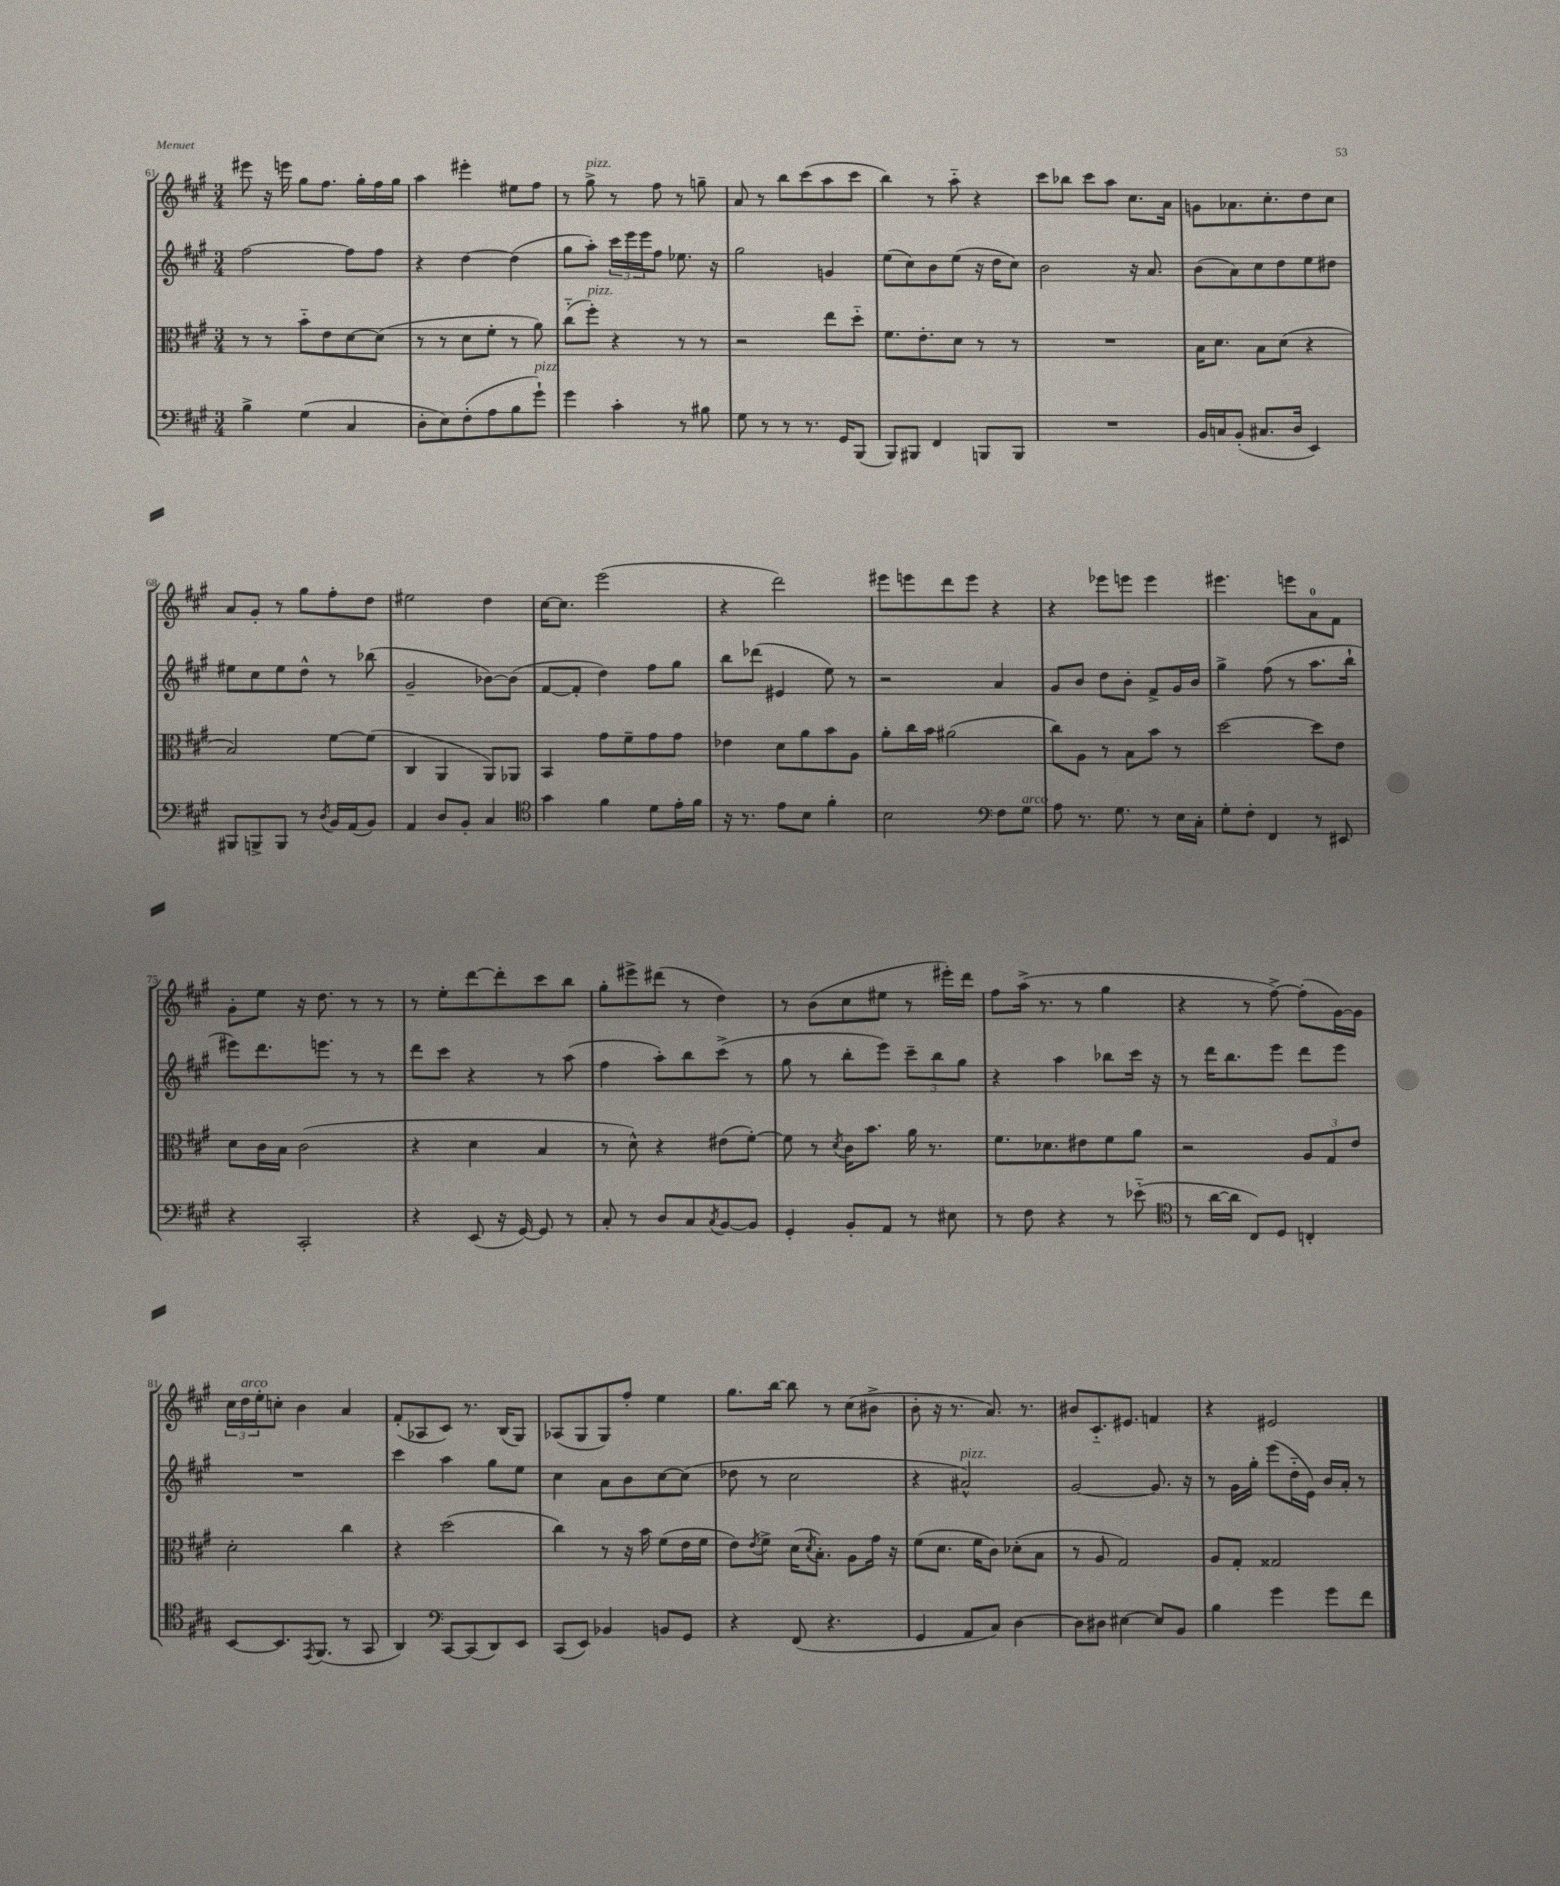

**kern	**kern	**kern	**kern
*part4	*part3	*part2	*part1
*staff4	*staff3	*staff2	*staff1
*clefF4	*clefC3	*clefG2	*clefG2
*k[f#c#g#]	*k[f#c#g#]	*k[f#c#g#]	*k[f#c#g#]
*M3/4	*M3/4	*M3/4	*M3/4
=61	=61	=61	=61
4B^\	8r	[2ff#\	8eee#X\
.	8r	.	16r
.	.	.	16eeen\
(4G#\	8b\L	.	8gg#\L
.	8e\	.	8.ff#\J
4C#/	[8d\	8ff#\L]	.
.	.	.	16gg#'\LL
.	(8d\J]	8ff#\J	16ff#\
.	.	.	16gg#\JJ
=62	=62	=62	=62
8D'\L	8r	4r	4aa\
8E\)	8r	.	.
(8F#'\	8d\L	[4dd\	4eee#X'\
8A\	8f#'\J	.	.
8B\	8r	(4dd\]	8ee#X\L
!LO:TX:a:i:t=pizz.	!	!	!
8g#`\J)	8a\)	.	8ff#\J
=63	=63	=63	=63
4g#\	(8cc#\L	8gg#\L	8r
!	!	!	!LO:TX:a:i:t=pizz.
!	!LO:TX:a:i:t=pizz.	!	!
.	8ff#'\J)	8aa'\J)	8gg#^\
4c#'\	4r	24ccc#\LL	8r
.	.	24eee\	.
.	.	24eee\J	.
.	.	8ff#\J	8ff#\
8r	8r	8.ee-X\	8r
8B#X\	8r	.	8ggn~\
.	.	16r	.
=64	=64	=64	=64
8G#\	2r	2gg#\	8a/
8r	.	.	8r
8r	.	.	8bb\L
8.r	.	.	(8ccc#\
.	8ee\L	4gn/	8aa\
16GG#/KL	.	.	.
(8BBB/J	8dd\J	.	8ccc#\J
=65	=65	=65	=65
8BBB/L)	8.f#\L	(8ee\L	4bb\)
8BBB#X/J	.	8cc#\)	.
.	8.e'\	.	.
4FF#/	.	8b\	8r
.	8d\J	(8ee\J	8aa\
8BBBn/L	8r	16r	4r
.	.	16dd\KL	.
8BBB/J	8r	8cc#\J)	.
=66	=66	=66	=66
2.r	2.r	2b\	8ccc#\L
.	.	.	8bb-X\J
.	.	.	8ccc#\L
.	.	.	8aa\J
.	.	16r	8.cc#\L
.	.	8.a/	.
.	.	.	16a\Jk
=67	=67	=67	=67
16BB/LL	16B\KL	(8b\L	8gn\L
16Cn/J	8.d\J	.	.
(8BB'/J	.	8a\)	8.a-X\
8.C#X/L	8B\L	8cc#\	.
.	.	.	8.cc#'\
.	(8d\J	8dd\	.
16D/Jk	.	.	.
4EE/)	4r	8ee\	8dd\
.	.	8dd#X\J	8cc#\J
!!LO:LB:g=z
=68	=68	=68	=68
8BBB#X/L	2B/)	8ee#X\L	8a/L
8BBBn^/	.	8cc#\	8g#'/J
8BBB/J	.	8ee#\	8r
8r	.	8dd^^\J	8gg#\L
8qD/	.	.	.
16BB/LL	[8f#\L	8r	8ff#'\
(16AA/J	.	.	.
8BB/J)	(8f#\J]	(8bb-X\	8dd\J
=69	=69	=69	=69
4AA/	4C#/	2g#~/	2ee#X\
8D/L	4AA/	.	.
8BB'/J	.	.	.
4C#/	8AA/L)	[8b-X\L)	4dd\
.	8AA-X/J	(8b-\J]	.
=70	=70	=70	=70
*clefC4	*	*	*
4g#\	4BB/	[8f#/L	[16cc#\KL
.	.	.	8.cc#\J]
.	.	8f#'/J]	.
4f#\	8g#\L	4dd\)	(2eee\
.	8f#~\	.	.
8d\L	8g#\	8ff#\L	.
16e'\L	8g#\J	8gg#\J	.
16f#\JJ	.	.	.
=71	=71	=71	=71
16r	4e-X\	8bb\L	4r
8.r	.	.	.
.	.	(8ddd-X\J	.
8e\L	8d\L	4e#X/	2ddd\)
8B\J	8a\	.	.
4f#'\	8b\	8ee\)	.
.	8A\J	8r	.
=72	=72	=72	=72
2B\	8a'\L	2r	8eee#X\L
.	16cc#\L	.	8eeen\
.	16b\JJ	.	.
.	(2a#X\	.	8ddd\
.	.	.	8eee\J
*clefF4	*	*	*
8F#\L	.	4a/	4r
!LO:TX:a:i:t=arco	!	!	!
8G#\J	.	.	.
=73	=73	=73	=73
8A\	8cc#\L)	8g#/L	4r
8.r	8A\J	8b/J	.
.	8r	8dd\L	8eee-X\L
8.G#\	.	.	.
.	8B\L	8b'\J	8eeen\J
8r	8b\J	8f#^/L	4eee\
16E\LL	8r	16g#/L	.
16C#'\JJ	.	16b/JJ	.
=74	=74	=74	=74
8G#'\L	[2dd\	4gg#^\	4.eee#X\
8F#'\J	.	.	.
4FF#/	.	(8ff#\	.
.	.	8r	8eeen\L
8r	8dd\L]	8.aa\L	8a\
8EE#X/	8e\J	.	8f#\J
.	.	16bb`\Jk	.
!!LO:LB:g=z
=75	=75	=75	=75
4r	8d\L	8eee#X\L)	8g#'\L
.	16c#\L	8.ddd\	8ee\J
.	16B\JJ	.	.
2CC#'/	(2c#\	.	16r
.	.	8.eeen\J	8.dd\
.	.	8r	8r
.	.	8r	8r
=76	=76	=76	=76
4r	4r	8ddd\L	8r
.	.	8ccc#\J	8ee'\L
(8EE/	4d\	4r	[8ddd\
16r	.	.	8ddd'\]
[16GG#/)	.	.	.
8GG#/]	4B/	8r	8ccc#\
8r	.	(8aa\	8bb\J
=77	=77	=77	=77
8C#'/	8r	4ff#\	8gg#'\L
8r	8d^^\)	.	8eee#X^\
8D/L	4r	8aa'\L)	(8ddd#X\J
8C#/	.	8bb\	8r
8qC#/	.	.	.
[8BB/	(8e#X\L	(8ccc#^\J	4dd\)
8BB/J]	[8f#'\J)	8r	.
=78	=78	=78	=78
4GG#'/	8f#\]	8gg#\	8r
.	8r	8r	(8b\L
.	8qd/	.	.
8BB'/L	16c#\KL	8bb'\L	8cc#\
.	8.b\J	.	.
8AA/J	.	8eee\J)	8ee#X\J
8r	16a\	12ccc#~\L	8r
.	8.r	.	.
.	.	12bb\	.
8E#X\	.	.	16eee#X'\LL)
.	.	12gg#\J	.
.	.	.	16ddd\JJ
=79	=79	=79	=79
8r	8.f#\L	4r	8ff#\L
8F#\	.	.	(16aa^\Jk
.	8.d-X\	.	8.r
4r	.	4aa\	.
.	8e#X\	.	8r
8r	8f#\	8bb-X\L	4gg#\
(8e-X\	8a\J	16ccc#\Jk	.
.	.	16r	.
=80	=80	=80	=80
*clefC4	*	*	*
8r	2r	8r	4r
[16a\LL	.	16ddd\KL	.
16a\JJ]	.	8.bb\	.
8C#/L)	.	.	8r
8D/J	.	8eee\J	[8ff#^\)
4Cn'/	12A/L	8ddd\L	(8ff#'\L]
.	12G#/	.	.
.	.	8eee\J	[16g#\L)
.	12e/J	.	.
.	.	.	16g#\JJ]
!!LO:LB:g=z
=81	=81	=81	=81
[8BB/L	2d'\	2.r	24cc#\LL
!	!	!	!LO:TX:a:i:t=arco
.	.	.	24dd\
.	.	.	24ee'\J
8.BB/]	.	.	8ccn'\J
.	.	.	4b\
8qEE/	.	.	.
(8.FF#/J	.	.	.
8r	4cc#\	.	4a/
8GG#/	.	.	.
=82	=82	=82	=82
4AA/)	4r	4ccc#\	(8f#'/L
.	.	.	8A-X/
*clefF4	*	*	*
[8CC#/L	(2dd\	4aa\	8c#/J)
(8CC#/]	.	.	8.r
8DD/)	.	8gg#\L	.
.	.	.	(16B/KL
8EE/J	.	8ee\J	8G#/J)
=83	=83	=83	=83
(8CC#/L	4cc#\)	4cc#\	(8A-X/L
8EE/J)	.	.	8G#/
4BB-X/	8r	8a\L	8G#/)
.	16r	8b\	8ff#'/J
.	16b\	.	.
8BBn/L	(8f#\L	[8cc#\	4ee\
8GG#/J	16e\L	(8cc#\J]	.
.	16f#\JJ	.	.
=84	=84	=84	=84
4r	8e\L)	8dd-X\	8.gg#\L
.	8qe/	.	.
.	8f#^\J	8r	.
.	.	.	[16bb\Jk
(8FF#/	(16d\KL	2cc#\	8bb\]
.	8qd/	.	.
.	8.B'\J)	.	.
4.r	.	.	8r
.	8A\L	.	(8cc#\L
.	16g#\Jk	.	8b#X^\J
.	16r	.	.
=85	=85	=85	=85
4GG#/	(8f#\L	4r	8b'\
.	8.d\J	.	16r
.	.	.	8.r
!	!	!LO:TX:a:i:t=pizz.	!
8AA/L	.	2a#X^^/)	.
.	16f#\KL	.	.
8C#/J)	8c#\J)	.	8.a/)
[4D\	(8d-X'\L	.	.
.	.	.	8.r
.	8B\J	.	.
=86	=86	=86	=86
8D\L]	8r	[2g#/	8b#X/L
8D#X\J	8A/	.	8.c#/
[4E#X\	2G#/)	.	.
.	.	.	8.e#X/J
8E#/L]	.	8.g#/]	4fn/
8BB/J	.	.	.
.	.	16r	.
=87	=87	=87	=87
4B\	8A/L	8r	4r
.	8G#'/J	16g#\LL	.
.	.	16gg#'\JJ	.
4g#\	2G##X/	(8eee\L	2e#X/
.	.	16dd\L	.
.	.	16e\JJ)	.
8g#\L	.	16b/LL	.
.	.	16a'/JJ	.
8f#\J	.	8r	.
==	==	==	==
*-	*-	*-	*-
